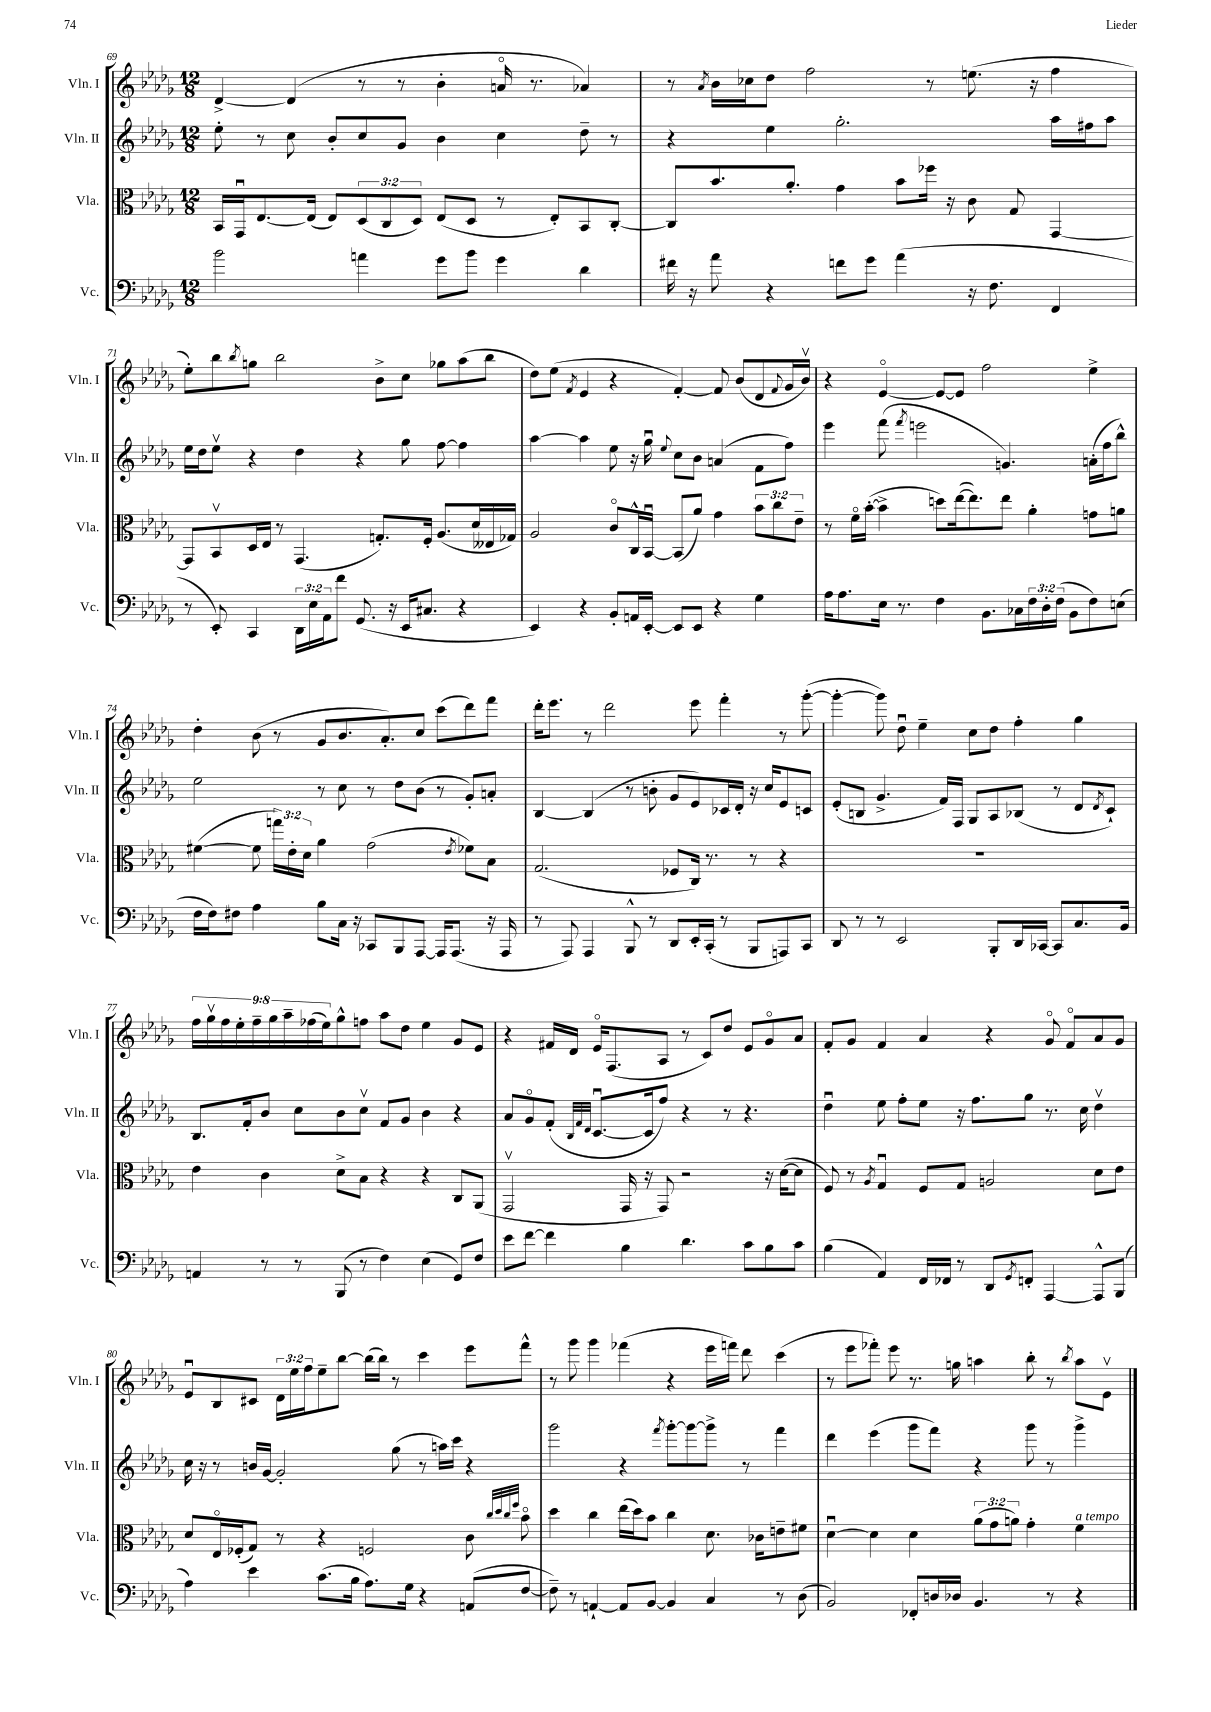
<<
\new StaffGroup <<
\new Staff = "s0" \with { instrumentName = "Vln. I" shortInstrumentName = "Vln. I" } {
    \clef treble \key des \major \numericTimeSignature \time 12/8 \override Staff.TupletNumber.text = #tuplet-number::calc-fraction-text
    des'4~-> des'4( r8 r8 bes'4-. a'16\flageolet r8. aes'4) |
    r8 \acciaccatura { aes'8 } bes'16 ces''16 des''8 f''2 r8 e''8.( r16 f''4 |
    ees''8-.) bes''8 \acciaccatura { bes''8 } g''8 bes''2 bes'8-> c''8 ges''8 aes''8( bes''8 |
    des''8) ees''8( \acciaccatura { f'8 } ees'4 r4 f'4~-.) f'8 bes'8( des'8 \appoggiatura { f'8 } ges'16 bes'16\upbow) |
    r4 ees'4~\flageolet ees'8~ ees'8 f''2 ees''4-> |
    des''4-. bes'8( r8 ges'8 bes'8. aes'8.-.) c''8 c'''8( des'''8) f'''8 |
    des'''16-. ees'''8. r8 des'''2 ees'''8 f'''4-. r8 ges'''8~-.( |
    ges'''4~-. ges'''8) des''8\downbow ees''4-- c''8 des''8 f''4-. ges''4 |
    \tuplet 9/8 { f''16 ges''16\upbow f''16 ees''16-. f''16-- ges''16 aes''16-- fes''16( ees''16) } ges''8-^ f''8 aes''8 des''8 ees''4 ges'8 ees'8 |
    r4 fis'16 des'16 ees'16\flageolet f8.( aes8 r8 c'8) des''8 ees'8 ges'8\flageolet aes'8 |
    f'8-. ges'8 f'4 aes'4 r4 ges'8\flageolet f'8\flageolet aes'8 ges'8 |
    ees'8\downbow bes8 cis'8 \tuplet 3/2 { des'16 ees''16 f''16 } ees''8-- bes''8~ bes''16( bes''16) r8 c'''4 ees'''8 f'''8-^ |
    r8 ges'''8 ges'''4 fes'''4( r4 ees'''16 f'''16) des'''8 c'''4( |
    r8 ees'''8 fes'''8-.) ees'''8 r8. g''16 a''4 bes''8-. r8 \acciaccatura { bes''8 } a''8 ees'8\upbow \bar "|." |
}
\new Staff = "s1" \with { instrumentName = "Vln. II" shortInstrumentName = "Vln. II" } {
    \clef treble \key des \major \numericTimeSignature \time 12/8
    ees''8-. r8 c''8 bes'8-. c''8 ges'8 bes'4 c''4 des''8-- r8 |
    r4 ees''4 ges''2.-. aes''16 fis''16 aes''8 |
    ees''16 des''16 ees''8\upbow r4 des''4 r4 ges''8 f''8~ f''4 |
    aes''4~ aes''4 ees''8 r16 ges''16\downbow \appoggiatura { ees''8 } c''8 bes'8 a'4( f'8 f''8) |
    ees'''4 f'''8( \acciaccatura { f'''8 } e'''2 g'4.) a'16-.( f''16 bes''8-^) |
    ees''2 r8 c''8 r8 des''8 bes'8( r8 ges'8-.) a'8-. |
    bes4~ bes4( r8 b'8-. ges'8 ees'8) ces'16 des'16-. r16 c''16 ees'8 c'8 |
    ees'8-.( b8 ges'4.-> f'16) f16 ges8 aes8 bes8( r8 des'8 \acciaccatura { des'8 } c'8-!) |
    bes8. f'16-. bes'8 c''8 bes'8 c''8\upbow f'8 ges'8 bes'4 r4 |
    aes'8 ges'8\flageolet f'8-.( \grace { bes32 f'32 des'32 } c'8.~\downbow c'16 f''8) r4 r8 r4. |
    des''4\downbow ees''8 f''8-. ees''8 r16 f''8. ges''8 r8. c''16 des''4\upbow |
    c''16 r16 r8 b'16 ges'16~ ges'2-. ges''8( r8 a''16) c'''16 r4 |
    ges'''2 r4 \acciaccatura { f'''8 } ges'''8~-. ges'''8~ ges'''8-> r8 f'''4 |
    des'''4 ees'''4( ges'''8 f'''8) r4 ges'''8 r8 ges'''4-> \bar "|." |
}
\new Staff = "s2" \with { instrumentName = "Vla." shortInstrumentName = "Vla." } {
    \clef alto \key des \major \numericTimeSignature \time 12/8 \override Staff.TupletNumber.text = #tuplet-number::calc-fraction-text
    bes,16 ges,16\downbow ees8.~ ees16( ees8) \tuplet 3/2 { des8( c8 des8) } ees8( des8 r8 ees8-.) bes,8 c8~-. |
    c8 bes'8. aes'8.-. ges'4 bes'8 fes''16 r16 c'8 ges8 ges,4~ |
    ges,8 bes,8\upbow des16 ees16 r8 ges,4.( g8.-.) f16-. aes8.( des'16 eeses16 ges16) |
    aes2 c'8\flageolet c16-^ bes,16~\downbow bes,8( aes'8) ges'4 \tuplet 3/2 { bes'8 c''8 ees'8-- } |
    r8 f'16\flageolet bes'16~-.( bes'4-> d''8) ees''16~( ees''8.) ees''8 aes'4-. g'8 a'8 |
    fis'4~( fis'8 \tuplet 3/2 { g''16) ees'16-. des'16 } aes'4 ges'2( \acciaccatura { ees'8 } fes'8) bes8 |
    ges2.( fes8 c16) r8. r8 r4 |
    R1. |
    ees'4 c'4 des'8-> bes8 r4 r4 c8 aes,8( |
    ges,2\upbow ges,16 r16 ges,8) r2 r16 des'16~( des'8 |
    f8) r8 \acciaccatura { aes8 } ges4\downbow f8 ges8 a2 des'8 ees'8 |
    des'8 ees16\flageolet fes16-.( ges8) r8 r4 f2 c'8 \grace { c''32 des''32 c''32 f''32 } bes'8\flageolet |
    des''4 c''4 ees''16( des''16) bes'8 c''4 des'8. ces'16 e'8-- fis'8 |
    des'4~\downbow des'4 des'4 \tuplet 3/2 { aes'8( ges'8 a'8) } ges'4-. f'4^\markup { \italic "a tempo" } \bar "|." |
}
\new Staff = "s3" \with { instrumentName = "Vc." shortInstrumentName = "Vc." } {
    \clef bass \key des \major \numericTimeSignature \time 12/8 \override Staff.TupletNumber.text = #tuplet-number::calc-fraction-text
    bes'2 a'4 ges'8 bes'8 ges'4 des'4 |
    fis'16 r16 aes'8 r4 f'8 ges'8 aes'4( r16 f8. f,4 |
    r8 ees,8-.) c,4 \tuplet 3/2 { des,16 ees16 aes,16 } f'8 ges,8.( r16 ees,16 cis8. r4 |
    ees,4) r4 bes,8-. a,16 ees,16~-. ees,8 ees,8 r4 ges4 |
    aes16 aes8. ees16 r8. f4 bes,8. ces16 \tuplet 3/2 { f16 des16-. f16( } bes,8 f8) e8( |
    f16 f16) fis8 aes4 bes8 c16 r16 ces,8 bes,,8 aes,,8~ aes,,16 aes,,8.( r16 aes,,16 |
    r8 aes,,8) aes,,4 bes,,8-^ r8 des,8 ees,16-. c,16-.( r8 bes,,8 a,,8) c,8 |
    des,8 r8 r8 ees,2 bes,,8-. des,16 ces,16~ ces,8 c8. bes,16 |
    a,4 r8 r8 bes,,8( r8 f4) ees4( ges,8) f8 |
    ees'8 f'8~ f'4 bes4 des'4. c'8 bes8 c'8 |
    bes4( aes,4) f,16 fes,16 r8 des,8 \acciaccatura { ges,8 } f,8-. aes,,4~ aes,,8-^ bes,,8( |
    aes4) ees'4 c'8.( bes16 aes8.) ges16 r4 a,8( f8~ |
    f8--) r8 a,4~-! a,8 bes,8~ bes,4 c4 r8 des8( |
    bes,2) fes,8-. d16 des16 bes,4. r8 r4 \bar "|." |
}
>>
>>
\layout { \context { \Score currentBarNumber = #69 } }
